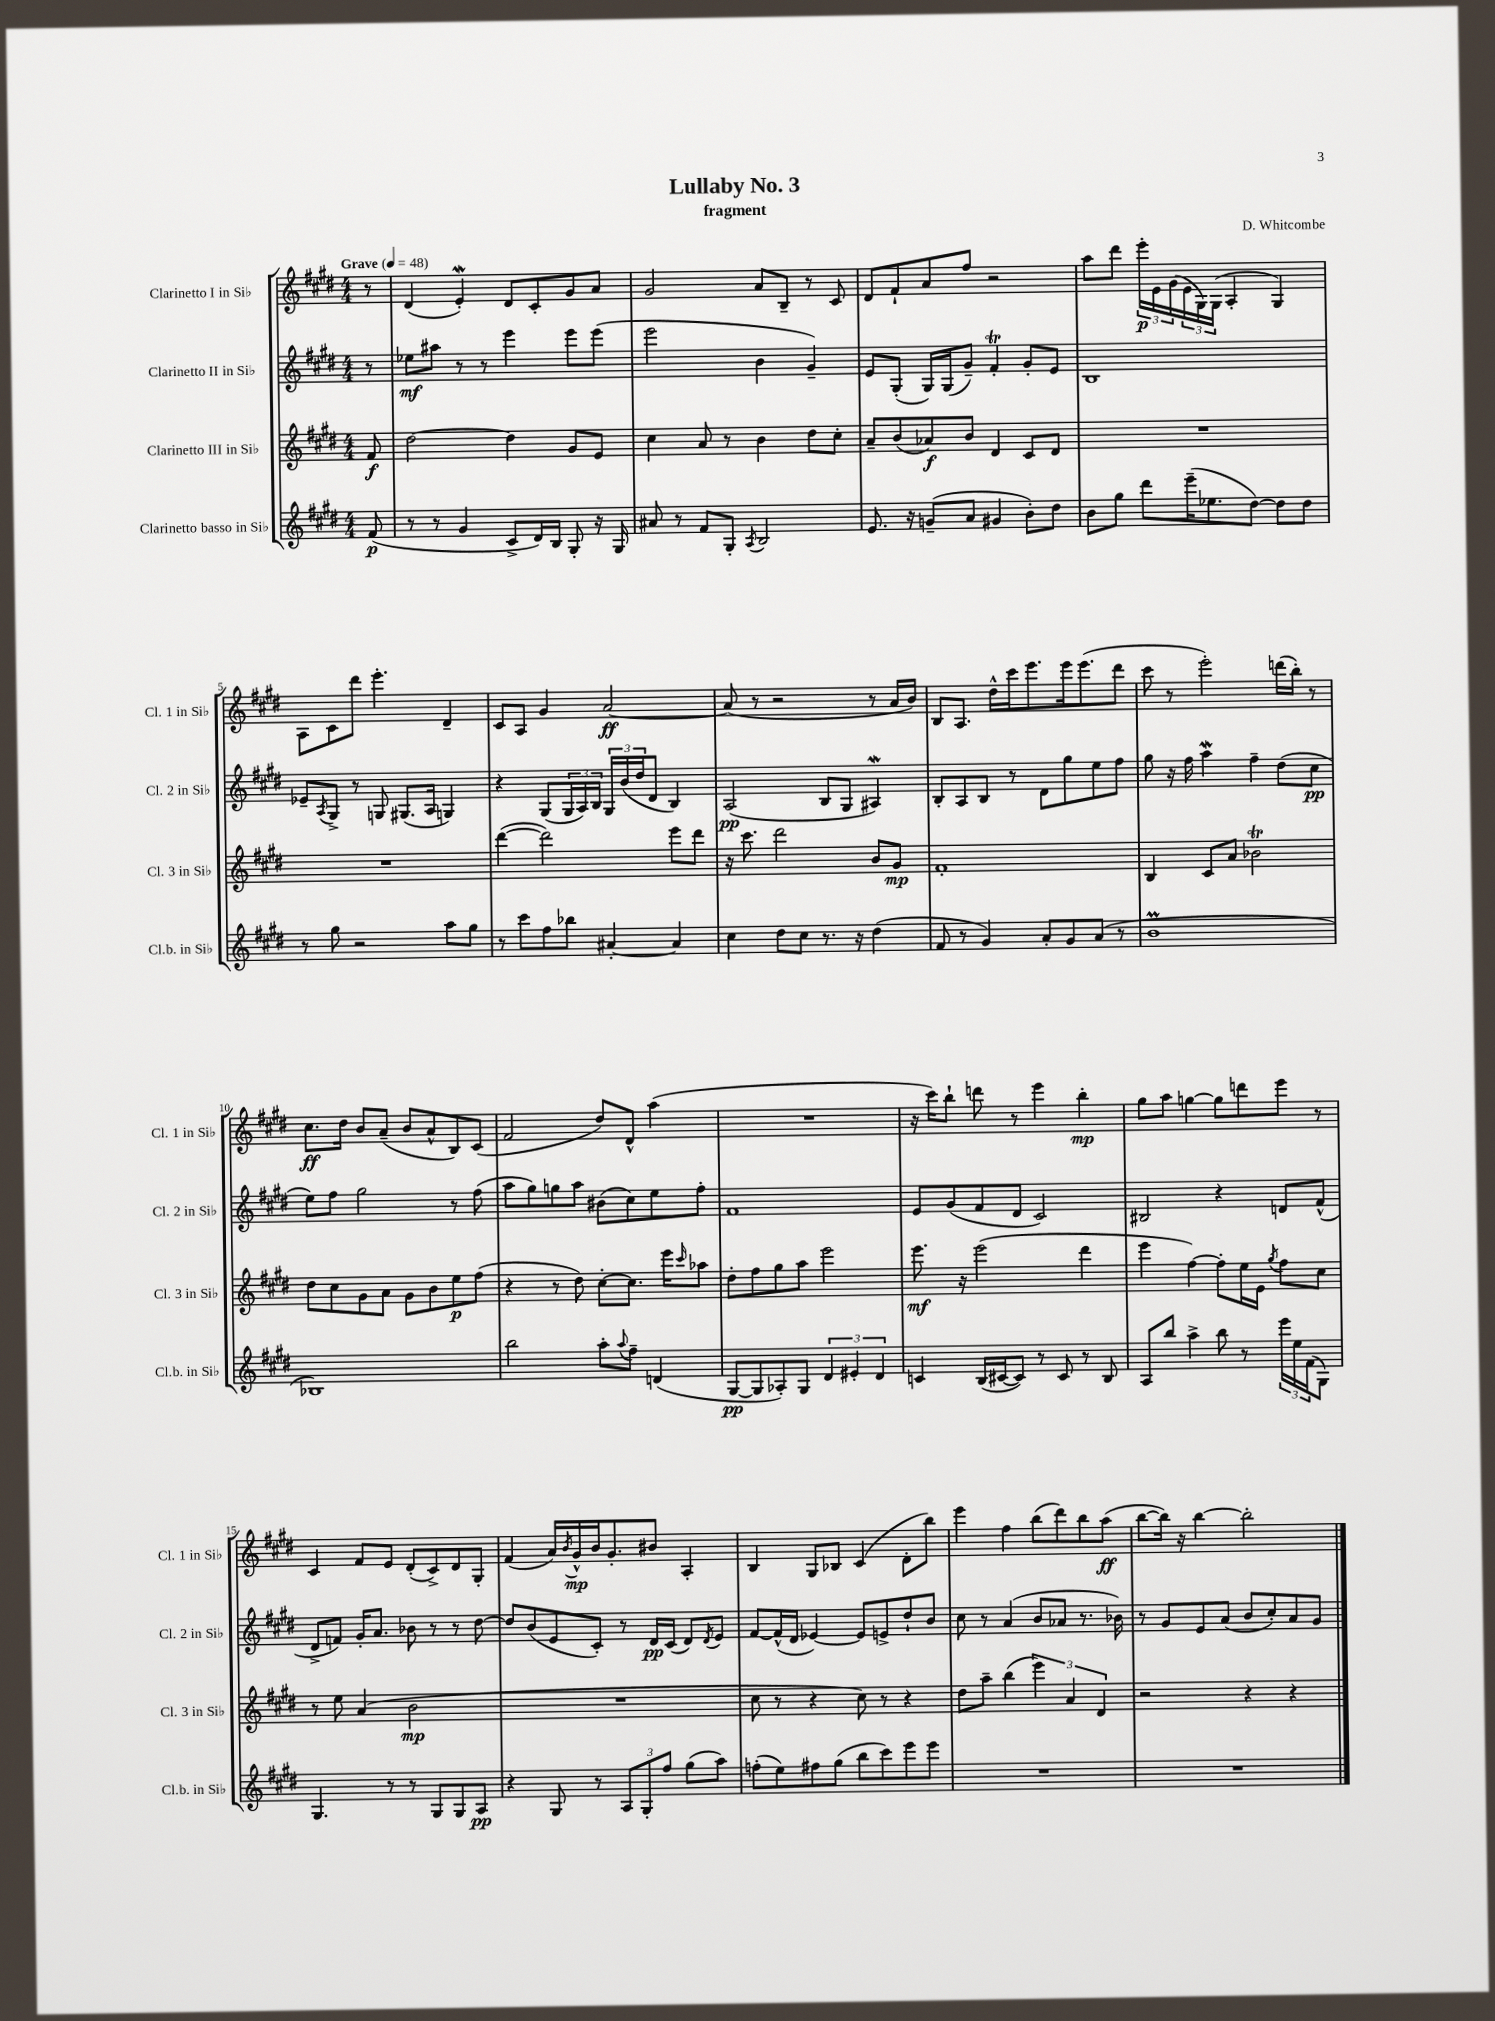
\header { title = "Lullaby No. 3" composer = "D. Whitcombe" subtitle = "fragment" }
<<
\new StaffGroup <<
\new Staff = "s0" \with { instrumentName = "Clarinetto I in Sib" shortInstrumentName = "Cl. 1 in Sib" } {
    \clef treble \key e \major \numericTimeSignature \time 4/4 \partial 8 \tempo "Grave" 4 = 48
    r8 |
    dis'4( e'4-.\mordent) dis'8 cis'8-. gis'8 a'8 |
    gis'2 a'8 b8-- r8 cis'8 |
    dis'8 fis'8-! a'8 fis''8 r2 |
    a''8 dis'''8 \tuplet 3/2 { e'''16-.\p e'16 gis'16( } \tuplet 3/2 { e'16 gis16) gis16( } a4-. gis4) |
    a8 cis'8 dis'''8 e'''4.-. dis'4-- |
    cis'8 a8 gis'4 a'2~\ff |
    a'8( r8 r2 r8 a'16 b'16) |
    b8 a8. dis''16-^ cis'''16 e'''8. e'''16 e'''8.( dis'''8 |
    cis'''8 r8 e'''2-.) d'''16( b''16-.) r8 |
    cis''8.\ff dis''16 b'8 a'8--( b'8 a'8-^ b8) cis'8( |
    fis'2 dis''8) dis'8-^ a''4( |
    R1 |
    r16 cis'''16) b''8-! d'''8 r8 e'''4 b''4-.\mp |
    gis''8 a''8 g''4~ g''8 d'''8 e'''8 r8 |
    cis'4 fis'8 e'8 dis'8-.( cis'8->) dis'8 gis8-. |
    fis'4( a'16) \acciaccatura { b'8 } gis'16-^\mp b'16 gis'8.-. bis'8 a4-. |
    b4 gis8 bes8 cis'4( dis'8-. b''8) |
    e'''4 fis''4 b''8( dis'''8) b''8 a''8\ff( |
    b''8~ b''16) r16 b''4~ b''2-. \bar "|." |
}
\new Staff = "s1" \with { instrumentName = "Clarinetto II in Sib" shortInstrumentName = "Cl. 2 in Sib" } {
    \clef treble \key e \major \numericTimeSignature \time 4/4 \partial 8
    r8 |
    ees''8\mf ais''8 r8 r8 e'''4 e'''8 e'''8( |
    e'''2 b'4 gis'4--) |
    e'8 gis8-.( gis16) gis16( gis'8--) fis'4-.\trill gis'8-. e'8 |
    b1 |
    ees'8-- \acciaccatura { a8 } gis8-> r8 g8 gis8.( a16 g4) |
    r4 gis8( \tuplet 3/2 { gis16 a16) b16 } \tuplet 3/2 { gis16 b'16( dis''16 } dis'8 b4) |
    a2\pp( b8 gis8 ais4\mordent) |
    b8-. a8 b8 r8 dis'8 gis''8 e''8 fis''8 |
    gis''8 r16 fis''16 a''4\mordent fis''4-- dis''8( cis''8\pp |
    e''8) fis''8 gis''2 r8 fis''8( |
    a''8 gis''8) g''8 a''8 bis'8( cis''8) e''8 fis''8-. |
    fis'1 |
    e'8 gis'8( fis'8 dis'8 cis'2) |
    bis2 r4 d'8 fis'8-^( |
    dis'8-> f'8) gis'16-. a'8. bes'8 r8 r8 dis''8~ |
    dis''8 b'8( e'8 cis'8-.) r8 dis'16\pp cis'16( dis'8) \acciaccatura { dis'8 } e'8 |
    fis'8~ fis'16-^( dis'16 ees'4~) ees'8 e'8-> dis''8-! b'8 |
    cis''8 r8 a'4( b'8 aes'8 r8. bes'16) |
    r8 gis'8 e'8 a'8( b'8 cis''8-.) a'8 gis'8 \bar "|." |
}
\new Staff = "s2" \with { instrumentName = "Clarinetto III in Sib" shortInstrumentName = "Cl. 3 in Sib" } {
    \clef treble \key e \major \numericTimeSignature \time 4/4 \partial 8
    fis'8\f |
    dis''2~ dis''4 gis'8 e'8 |
    cis''4 a'8 r8 b'4 dis''8 cis''8-. |
    a'8-- b'8( aes'8\f) b'8 dis'4 cis'8 dis'8 |
    R1 |
    R1 |
    dis'''4~( dis'''2) e'''8 dis'''8 |
    r16 cis'''8. dis'''2 b'8 gis'8\mp |
    fis'1-. |
    b4 cis'8 a'8 bes'2\trill |
    dis''8 cis''8 gis'8 a'8 gis'8 b'8 e''8\p fis''8( |
    r4 r8 dis''8) cis''8~-. cis''8. e'''16 \grace { cis'''16 } aes''8 |
    dis''8-. fis''8 gis''8 a''8 e'''2 |
    e'''8.\mf r16 e'''2( dis'''4 |
    e'''4 fis''4~) fis''8-. e''16 e'16 \acciaccatura { gis''8 } fis''8 cis''8 |
    r8 e''8 a'4( b'2\mp |
    R1 |
    cis''8 r8 r4 cis''8) r8 r4 |
    dis''8 a''8-- b''4( \tuplet 3/2 { e'''4) a'4 dis'4 } |
    r2 r4 r4 \bar "|." |
}
\new Staff = "s3" \with { instrumentName = "Clarinetto basso in Sib" shortInstrumentName = "Cl.b. in Sib" } {
    \clef treble \key e \major \numericTimeSignature \time 4/4 \partial 8
    fis'8\p( |
    r8 r8 gis'4 cis'8-> dis'16) b16 gis8-. r16 gis16 |
    ais'8 r8 fis'8 gis8-. \acciaccatura { a8 } b2 |
    e'8. r16 g'8--( a'8 gis'4 b'8-.) dis''8 |
    b'8 gis''8 dis'''8 e'''16--( ees''8. dis''8~) dis''8 dis''8 |
    r8 gis''8 r2 a''8 gis''8 |
    r8 cis'''8 fis''8 bes''8 ais'4~-. ais'4 |
    cis''4 dis''8 cis''8 r8. r16 dis''4( |
    fis'8 r8 gis'4) a'8-. gis'8 a'8( r8 |
    b'1\prall |
    bes1) |
    b''2 a''8-. \appoggiatura { a''8 } fis''8-- d'4( |
    gis8~\pp gis8 aes8-.) gis8 \tuplet 3/2 { dis'4 eis'4-. dis'4 } |
    c'4 b16( cis'16~ cis'8) r8 cis'8 r8 b8 |
    a8 b''8 a''4-> b''8 r8 \tuplet 3/2 { e'''16 e''16 fis'16( } gis8) |
    gis4. r8 r8 gis8 gis8 a8\pp |
    r4 gis8 r8 \tuplet 3/2 { a8 gis8-. fis''8 } gis''8( a''8) |
    f''8-.( e''8) fis''8 gis''8( b''8 cis'''8) e'''8 e'''8 |
    R1 |
    R1 \bar "|." |
}
>>
>>
